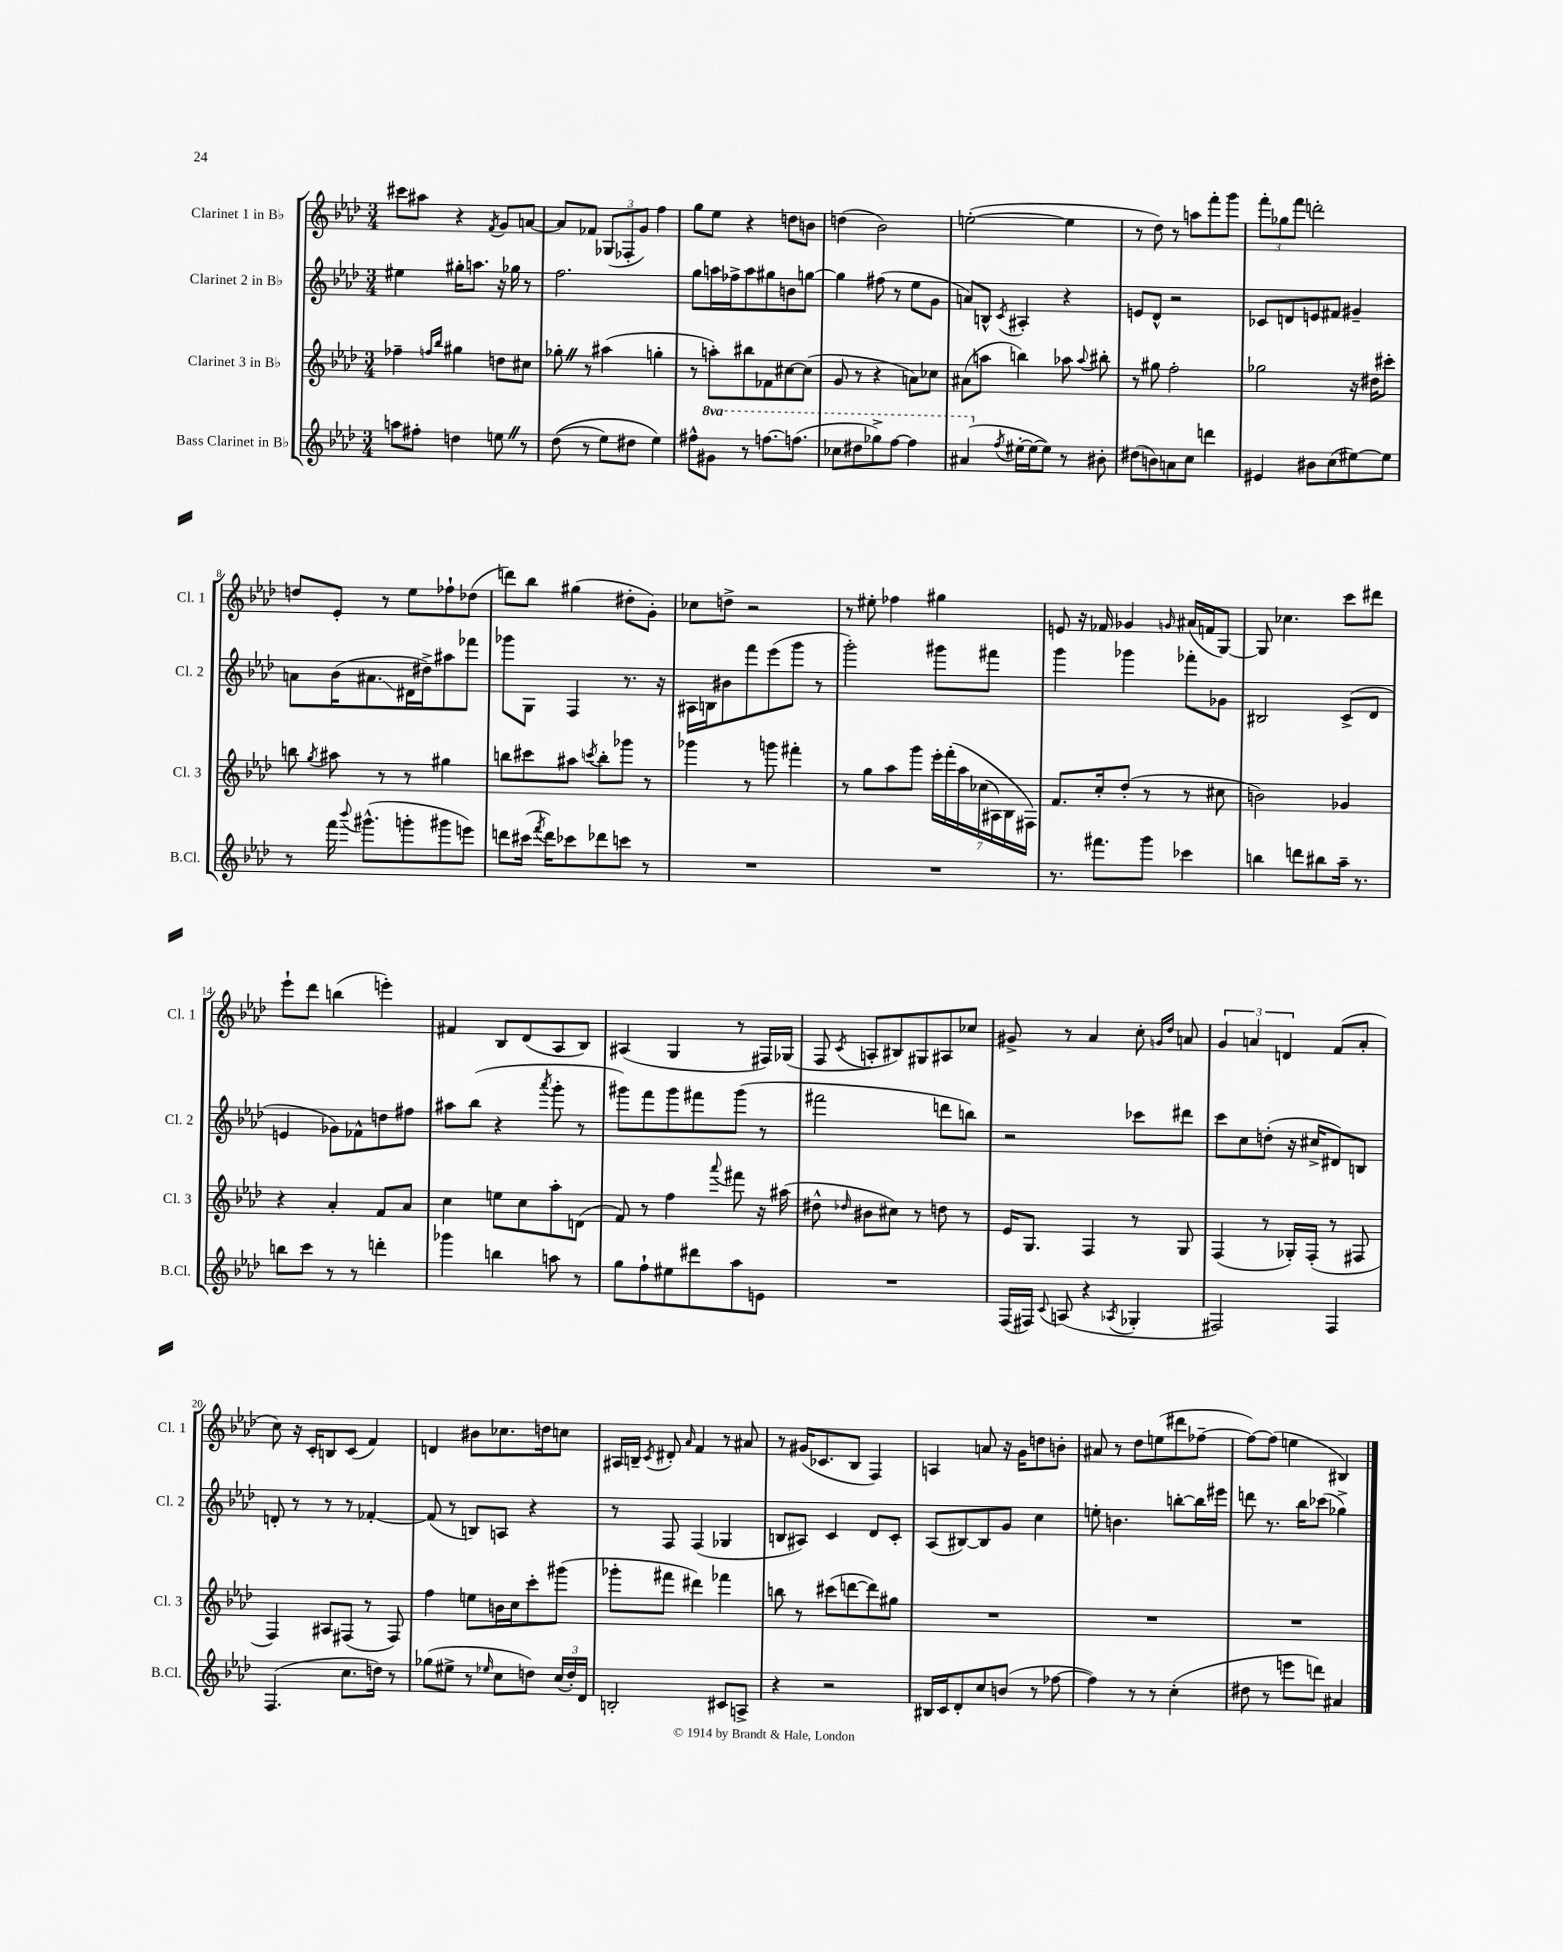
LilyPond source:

<<
\new StaffGroup <<
\new Staff = "s0" \with { instrumentName = "Clarinet 1 in Bb" shortInstrumentName = "Cl. 1" } {
    \clef treble \key aes \major \numericTimeSignature \time 3/4
    \autoBeamOff cis'''8[ ais''8] r4 \acciaccatura { f'8 } g'8[ a'8]~ |
    a'8[ fes'8] \tuplet 3/2 { ges8[( fes8-. g'8]) } f''4 |
    g''8[ ees''8] r4 d''8[ b'8] |
    d''4( bes'2) |
    e''2~-.( e''4 |
    r8 des''8) r8 a''8[ f'''8-. g'''8] |
    \tuplet 3/2 { f'''8[-. ges''8 f'''8] } d'''2-. |
    d''8[ ees'8]-. r8 ees''8[ fes''8-! des''8]( |
    d'''8[) bes''8] gis''4( dis''8[-. g'8]-.) |
    ces''8[ d''8]-> r2 |
    r8 eis''8-. fes''4 gis''4 |
    e'8 r16 fes'16 ges'4 \grace { g'16 } ais'16[( f'16 g8]~) |
    g8 ces''4. c'''8[ dis'''8] |
    ees'''8[-! des'''8] b''4( e'''4-.) |
    fis'4 bes8[ des'8( aes8 bes8]) |
    ais4( g4 r8 fis16[) ges16]( |
    f8 \acciaccatura { c'8 } a8[-. bis8) gis8 ais8 ces''8] |
    gis'8-> r8 aes'4 c''8-. \grace { g'16[ des''16] } a'8 |
    \tuplet 3/2 { g'4 a'4 d'4 } f'8[( a'8]-. |
    c''8) r16 c'16[-. b8 c'8]( f'4) |
    d'4 bis'8[ ces''8. d''16 c''8] |
    ais16[ b16]-- \acciaccatura { c'8 } dis'8-. \grace { aes'16 } f'4 r8 ais'8 |
    r8 gis'16[( ces'8. bes8] f4) |
    a4 a'8 r16 g'16[ d''8 b'8]-. |
    ais'8 r8 des''8[ e''8( dis'''8 fes''8]~-- |
    fes''8[~) fes''8]( e''4 bis4) \bar "|." |
}
\new Staff = "s1" \with { instrumentName = "Clarinet 2 in Bb" shortInstrumentName = "Cl. 2" } {
    \clef treble \key aes \major \numericTimeSignature \time 3/4
    \autoBeamOff eis''4 gis''16[-. a''8.] r16 ges''16 r8 |
    f''2. |
    g''8[ a''16 fes''16-> a''8 gis''8 b'8 g''8]~ |
    g''4 fis''8( r8 ees''8[ g'8] |
    a'8[) b8]-^ \acciaccatura { c'8 } ais4-. r4 |
    e'8[ des'8]-^ r2 |
    ces'8[ d'8 e'8 fis'8] gis'4-- |
    a'8[ bes'16( ais'8.\glissando dis'16 dis''16->) ais''8 fes'''8] |
    ges'''8[ g8] f4 r8. r16 |
    ais16[ b16 bis'8 f'''8 ees'''8( g'''8] r8 |
    g'''2-.) gis'''8[ fis'''8] |
    g'''4 ges'''4 fes'''8[-. ges'8] |
    bis2 c'8[->( des'8] |
    e'4 ges'8[) fes'8-^ d''8 fis''8] |
    ais''8[ bes''8]( r4 \acciaccatura { aes'''8 } g'''8-. r8 |
    gis'''8[) f'''8 gis'''8 fis'''8 gis'''8]( r8 |
    fis'''2 d'''8[ b''8]) |
    r2 ces'''8[ dis'''8] |
    c'''8[ c''8 d''8]-.( r16 cis''16[-> dis'8) b8] |
    d'8-. r8 r8 r8 fes'4~-. |
    fes'8( r8 b8[) a8] r4 |
    r8 f8 f4( ges4 |
    b8[ ais8]) c'4 des'8[ c'8]-. |
    aes8[( bis8~) bis8 g'8] c''4 |
    e''8-. b'4. b''8[~-. b''16 eis'''16] |
    d'''8 r8. bes''16[ ces'''8]( ges''4->) \bar "|." |
}
\new Staff = "s2" \with { instrumentName = "Clarinet 3 in Bb" shortInstrumentName = "Cl. 3" } {
    \clef treble \key aes \major \numericTimeSignature \time 3/4
    \autoBeamOff fes''4-- \grace { f''16[ bes''16] } gis''4 d''8[ cis''8] |
    ges''8-. \once \override BreathingSign.text = \markup { \musicglyph "scripts.caesura.straight" } \breathe r8 ais''4( g''4-. |
    r8 a''8[-.) bis''8 fes'8 cis''8~ cis''8]( |
    g'8 r8 r4 a'8[) ces''8] |
    ais'8[( a''8] b''4) aes''8 \appoggiatura { aes''8 } bis''8-. |
    r8 gis''8 f''2-. |
    ges''2 r16 dis''16[ cis'''8]-. |
    b''8 \acciaccatura { g''8 } ais''8 r8 r8 gis''4 |
    b''8[ cis'''8 ais''8] \acciaccatura { c'''8 } b''8[-. ges'''8] r8 |
    ges'''4 r8 g'''8 fis'''4-. |
    r8 g''8[ aes''8 g'''8] \tuplet 7/4 { ees'''16[-. f'''16-.\( aes''16 ces''16( ais16) bes16 fis16]\) } |
    f'8.[ c''16-. des''8]-.( r8 r8 cis''8 |
    b'2) ges'4 |
    r4 aes'4-. f'8[ aes'8] |
    c''4 e''8[ c''8 aes''8-. d'8]( |
    f'8) r8 f''4 \appoggiatura { aes'''8 } fis'''8 r16 ais''16( |
    dis''8-^ \grace { des''16 } bis'8[ cis''8]) r8 d''8 r8 |
    ees'16[ g8.] f4 r8 g8 |
    f4( r8 ges16[-.) f16]-.( r8 fis8 |
    f4) ais8[ fis8]( r8 fis8) |
    f''4 e''8[ b'16 c''16 c'''8-. gis'''8]( |
    ges'''8[-. fis'''8] dis'''4) fes'''4 |
    b''8 r8 cis'''8[( d'''8~ d'''8) gis''8] |
    R2. |
    R2. |
    R2. \bar "|." |
}
\new Staff = "s3" \with { instrumentName = "Bass Clarinet in Bb" shortInstrumentName = "B.Cl." } {
    \clef treble \key aes \major \numericTimeSignature \time 3/4 \set Staff.ottavationMarkups = #ottavation-simple-ordinals
    \autoBeamOff a''8[ fis''8]-. d''4 e''8 \once \override BreathingSign.text = \markup { \musicglyph "scripts.caesura.straight" } \breathe r8 |
    des''8(\( r8 ees''8[) dis''8] ees''4\) |
    fis''8[-^ \ottava #1 gis''8] r8 f'''!8.[~ f'''!8.]( |
    ces'''8[ dis'''8 ges'''8->) f'''8]~ f'''4 |
    ais''4( \ottava #0 \acciaccatura { f''8 } eis''16[~-. eis''16~ eis''8]) r8 bis'8-. |
    dis''8[( b'8) a'8 c''8] d'''4 |
    eis'4 bis'8[ c''8( eis''8~) eis''8] |
    r8 f'''16 \appoggiatura { bes'''8 } gis'''8.[-^( g'''8-. gis'''8 e'''8]) |
    d'''8[ cis'''16]( \acciaccatura { f'''8 } d'''16[) ces'''8 des'''8 c'''8] r8 |
    R2. |
    R2. |
    r8. fis'''8.[ g'''8] ces'''4 |
    b''4 d'''8[ bis''8 aes''16]-- r8. |
    b''8[ c'''8] r8 r8 d'''4-. |
    ges'''4 b''4 a''8 r8 |
    g''8[ f''8-! eis''8 dis'''8 aes''8 e'8] |
    R2. |
    f16[( fis16]) \appoggiatura { c'8 } a8( r4 \acciaccatura { aes8 } ges4-. |
    fis2) fis4 |
    f4.( c''8.[ d''16]) r8 |
    ges''8[( eis''8]-> r8 \grace { ees''16 } c''8[ d''8]) \tuplet 3/2 { c''16[( d''16-.) des'16] } |
    b2-. cis'8[ a8]-> |
    r4 r2 |
    bis16[ c'16 des'8-. c''8 b'8]( r8 fes''8~ |
    fes''4) r8 r8 c''4-.( |
    dis''8 r8 e'''8[ d'''8]) ais'4 \bar "|." |
}
>>
>>
